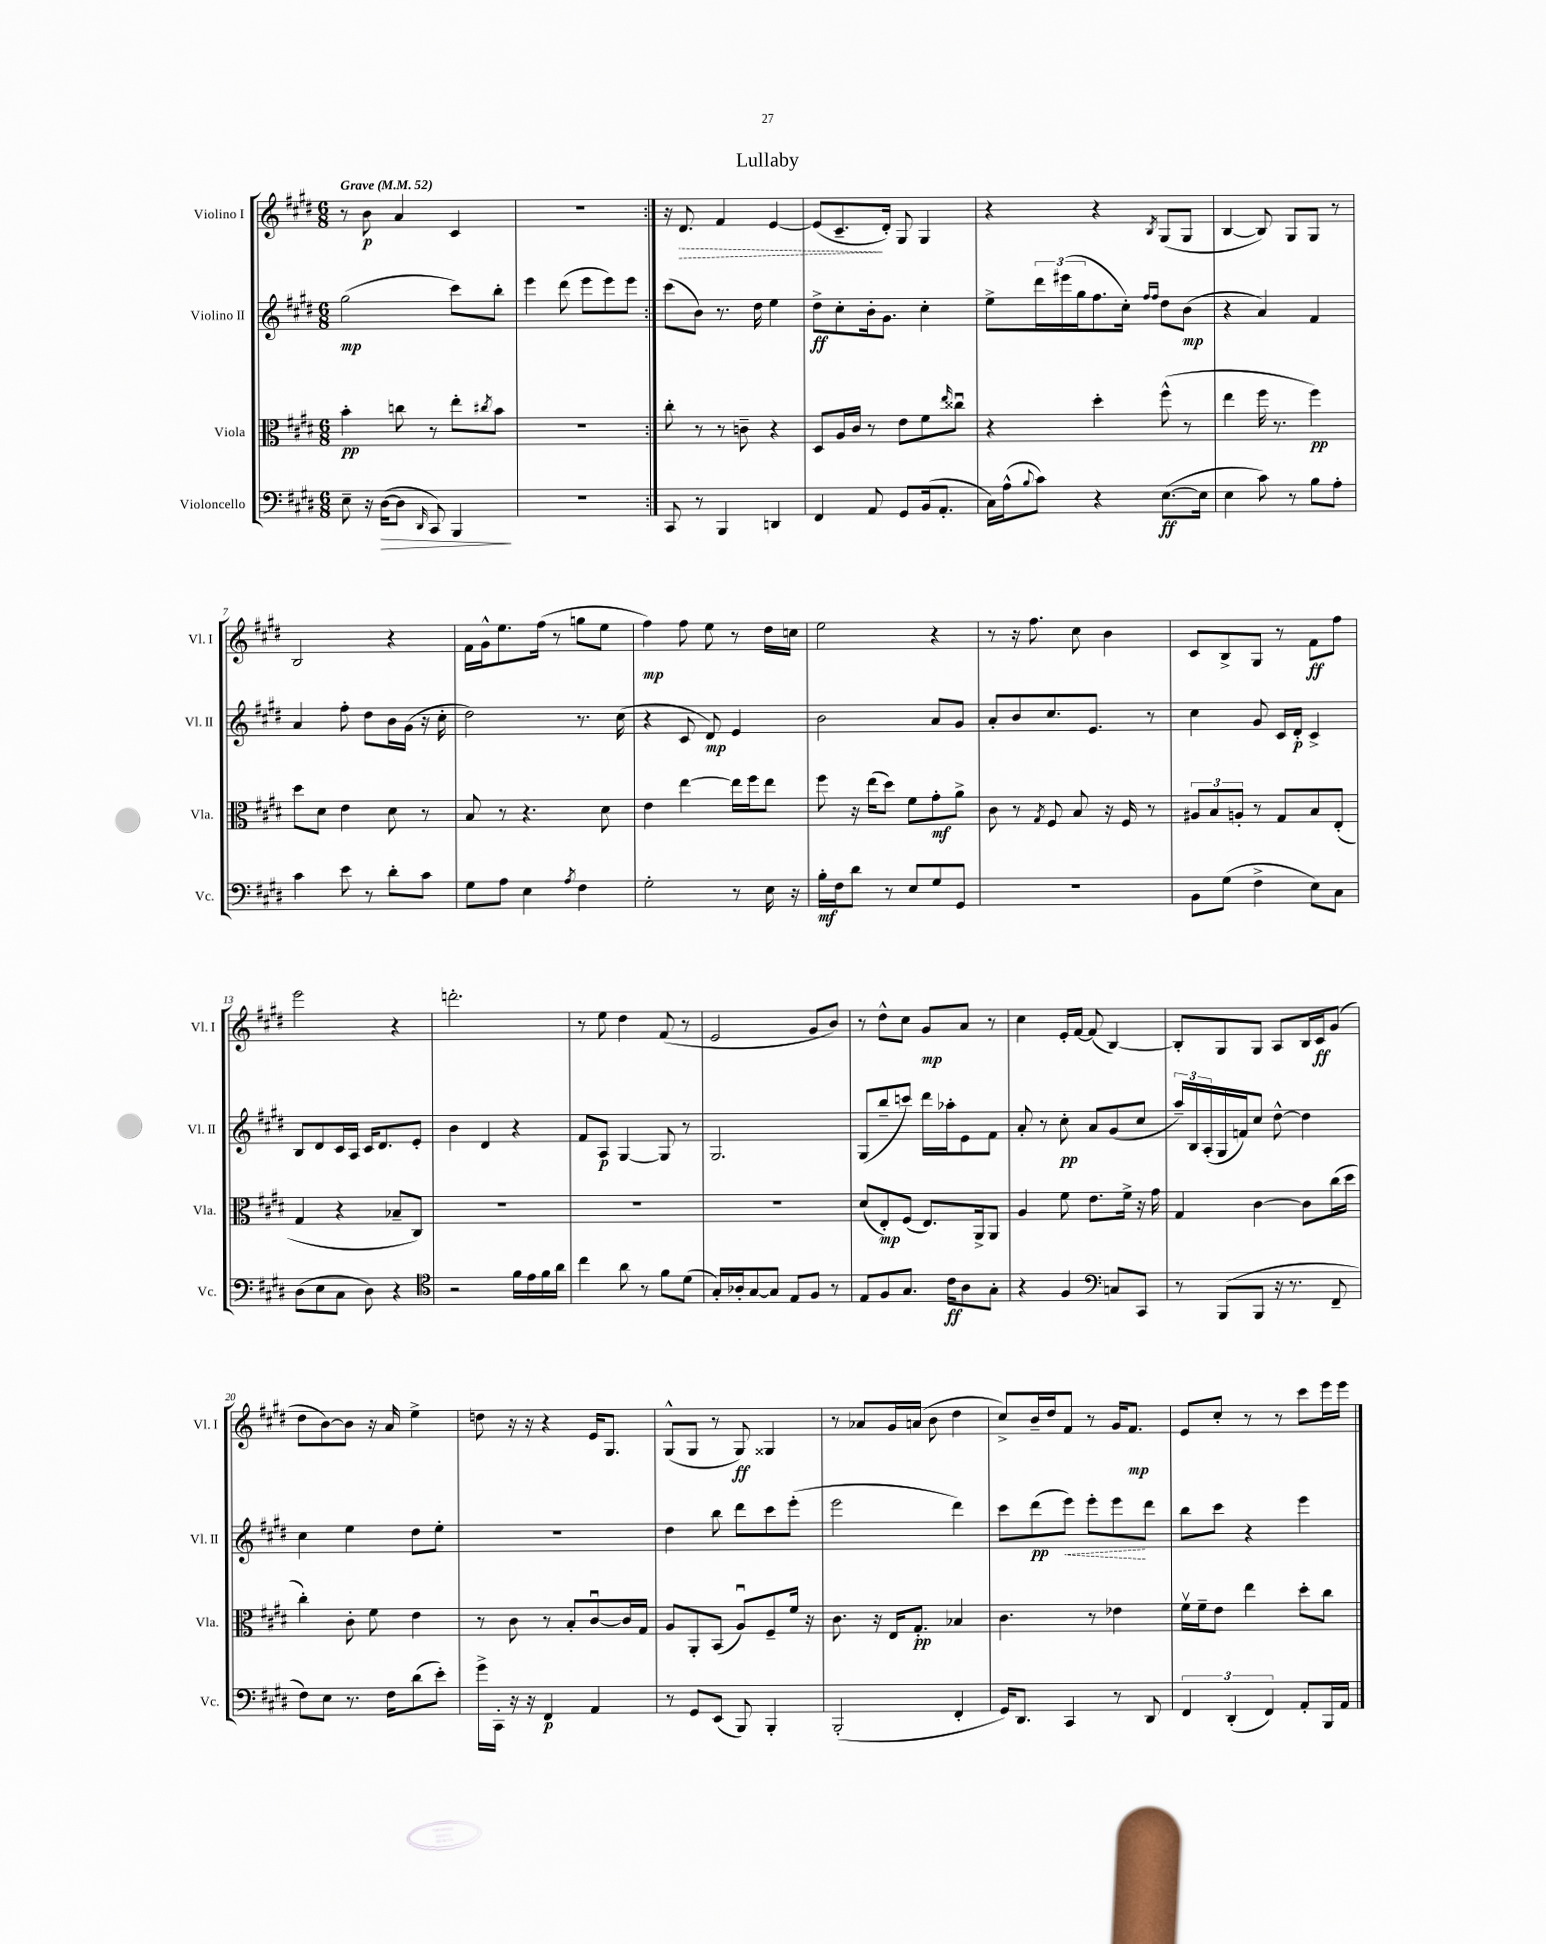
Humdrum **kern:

**kern	**dynam	**kern	**dynam	**kern	**dynam	**kern	**dynam
*part4	*part4	*part3	*part3	*part2	*part2	*part1	*part1
*staff4	*staff4	*staff3	*staff3	*staff2	*staff2	*staff1	*staff1
*I"Violoncello	*	*I"Viola	*	*I"Violino II	*	*I"Violino I	*
*I'Vc.	*	*I'Vla.	*	*I'Vl. II	*	*I'Vl. I	*
*clefF4	*	*clefC3	*	*clefG2	*	*clefG2	*
*k[f#c#g#d#]	*	*k[f#c#g#d#]	*	*k[f#c#g#d#]	*	*k[f#c#g#d#]	*
*M6/8	*	*M6/8	*	*M6/8	*	*M6/8	*
*MM52	*	*MM52	*	*MM52	*	*MM52	*
=1	=1	=1	=1	=1	=1	=1	=1
!	!	!	!	!	!	!LO:TX:a:B:t=Grave	!
8E~\	.	4b'\	pp	(2gg#\	mp	8r	.
16r	.	.	.	.	.	8b\	p
!	!LO:HP:b	!	!	!	!	!	!
([16D#\KL	>	.	.	.	.	.	.
8D#\J]	.	8ccn\	.	.	.	4a/	.
16qqDD#/	.	.	.	.	.	.	.
8CC#/)	.	8r	.	.	.	.	.
4BBB/	.	8ee'\L	.	8ccc#\L)	.	4c#/	.
.	.	8qcc#X/	.	.	.	.	.
.	.	8b\J	.	8bb'\J	.	.	.
.	]	.	.	.	.	.	.
=2	=2	=2	=2	=2	=2	=2	=2
2.r	.	2.r	.	4eee\	.	2.r	.
.	.	.	.	(8ddd#\	.	.	.
.	.	.	.	8eee\L	.	.	.
.	.	.	.	8eee\)	.	.	.
.	.	.	.	8eee\J	.	.	.
=3:|!	=3:|!	=3:|!	=3:|!	=3:|!	=3:|!	=3:|!	=3:|!
8CC#/	.	8cc#'\	.	(8ccc#\L	.	16r	.
!	!	!	!	!	!	!	!LO:HP:b
.	.	.	.	.	.	8.d#/	>
8r	.	8r	.	8b\J)	.	.	.
4BBB/	.	8r	.	8.r	.	4f#/	.
.	.	8cn~\	.	.	.	.	.
.	.	.	.	16dd#\	.	.	.
4DDn/	.	4r	.	4ee\	.	[4e/	.
=4	=4	=4	=4	=4	=4	=4	=4
4FF#/	.	8D#/L	.	8dd#^\L	ff	(8e/L]	.
.	.	16A/L	.	8cc#'\	.	8.c#~/	.
.	.	16c#/JJ	.	.	.	.	.
8AA/	.	8r	.	16b'\k	.	.	.
.	.	.	.	8.g#\J	.	16d#'/Jk)	]
8GG#/L	.	8e\L	.	.	.	8G#/	.
(16BB/k	.	8f#\	.	4cc#'\	.	4G#/	.
8.AA'/J	.	.	.	.	.	.	.
.	.	16qqee/	.	.	.	.	.
.	.	8cc##Xu\J	.	.	.	.	.
=5	=5	=5	=5	=5	=5	=5	=5
16C#\LL)	.	4r	.	8ee^\L	.	4r	.
(16A^^\J	.	.	.	.	.	.	.
8qqB/	.	.	.	.	.	.	.
8c#\J)	.	.	.	24ddd#\L	.	.	.
.	.	.	.	(24eee#X\	.	.	.
.	.	.	.	24gg#\J	.	.	.
4r	.	4dd#'\	.	8.ff#\	.	4r	.
.	.	.	.	16cc#'\Jk)	.	.	.
.	.	.	.	16qqff#/LL	.	.	.
.	.	.	.	16qqff#/JJ	.	8qB/	.
([8.E\L	ff	(8ff#^^\	.	8dd#\L	.	(8G#/L	.
.	.	8r	.	(8b\J	mp	8G#/J	.
16E\Jk]	.	.	.	.	.	.	.
=6	=6	=6	=6	=6	=6	=6	=6
4E\	.	4ee\	.	4r	.	[4B/	.
8c#\)	.	16ff#\	.	4a/)	.	8B/])	.
.	.	8.r	.	.	.	.	.
8r	.	.	.	.	.	8G#/L	.
8B\L	.	4ff#\)	pp	4f#/	.	8G#/J	.
8A'\J	.	.	.	.	.	8r	.
!!LO:LB:g=z
=7	=7	=7	=7	=7	=7	=7	=7
4c#\	.	8dd#\L	.	4a/	.	2B/	.
.	.	8d#\J	.	.	.	.	.
8e\	.	4e\	.	8ff#'\	.	.	.
8r	.	.	.	8dd#\L	.	.	.
8d#'\L	.	8d#\	.	16b\L	.	4r	.
.	.	.	.	(16g#\JJ	.	.	.
8c#\J	.	8r	.	16r	.	.	.
.	.	.	.	16cc#'\	.	.	.
=8	=8	=8	=8	=8	=8	=8	=8
8G#\L	.	8B/	.	2dd#\)	.	16f#\LL	.
.	.	.	.	.	.	16g#^^\J	.
8A\J	.	8r	.	.	.	8.ee\	.
4E\	.	4.r	.	.	.	.	.
.	.	.	.	.	.	(16ff#\Jk	.
.	.	.	.	.	.	8r	.
8qA/	.	.	.	.	.	.	.
4F#\	.	.	.	8.r	.	8ggn\L	.
.	.	8d#\	.	.	.	8ee\J	.
.	.	.	.	(16cc#\	.	.	.
=9	=9	=9	=9	=9	=9	=9	=9
2G#'\	.	4e\	.	4r	.	4ff#\)	mp
.	.	[4ee\	.	8c#/	.	8ff#\	.
.	.	.	.	8d#/)	mp	8ee\	.
8r	.	16ee\LL]	.	4e/	.	8r	.
.	.	16ff#\J	.	.	.	.	.
16E\	.	8ee\J	.	.	.	16dd#\LL	.
16r	.	.	.	.	.	16ccn\JJ	.
=10	=10	=10	=10	=10	=10	=10	=10
16B'\LL	mf	8ff#\	.	2b\	.	2ee\	.
16F#\J	.	.	.	.	.	.	.
8d#\J	.	16r	.	.	.	.	.
.	.	(16ee\KL	.	.	.	.	.
8r	.	8dd#\J)	.	.	.	.	.
8E/L	.	8f#\L	.	.	.	.	.
8G#/	.	8g#'\	mf	8a/L	.	4r	.
8GG#/J	.	8a^\J	.	8g#/J	.	.	.
=11	=11	=11	=11	=11	=11	=11	=11
2.r	.	8c#\	.	8a'/L	.	8r	.
.	.	8r	.	8b/	.	16r	.
.	.	.	.	.	.	8.ff#\	.
.	.	8qG#/	.	.	.	.	.
.	.	8F#/	.	8.cc#/	.	.	.
.	.	8B/	.	.	.	8cc#\	.
.	.	.	.	8.e/J	.	.	.
.	.	16r	.	.	.	4b\	.
.	.	16F#/	.	.	.	.	.
.	.	8r	.	8r	.	.	.
=12	=12	=12	=12	=12	=12	=12	=12
8BB\L	.	12A#X/L	.	4cc#\	.	8c#/L	.
.	.	12B/	.	.	.	.	.
(8G#\J	.	.	.	.	.	8B^/	.
.	.	12An'/J	.	.	.	.	.
4F#^\	.	8r	.	8g#/	.	8G#/J	.
.	.	8G#/L	.	16c#/LL	.	8r	.
.	.	.	.	16d#'/JJ	p	.	.
8E\L)	.	8B/	.	4c#^/	.	8f#\L	ff
8C#\J	.	(8E'/J	.	.	.	8ff#\J	.
!!LO:LB:g=z
=13	=13	=13	=13	=13	=13	=13	=13
(8D#\L	.	4G#/	.	8B/L	.	2eee\	.
8E\	.	.	.	8d#/	.	.	.
8C#\J	.	4r	.	16c#/L	.	.	.
.	.	.	.	16A/JJ	.	.	.
8D#\)	.	.	.	16c#/KL	.	.	.
.	.	.	.	8.d#/	.	.	.
4r	.	8B-X~/L	.	.	.	4r	.
.	.	8C#/J)	.	8e'/J	.	.	.
=14	=14	=14	=14	=14	=14	=14	=14
*clefC4	*	*	*	*	*	*	*
2r	.	2.r	.	4b\	.	2.dddn'\	.
.	.	.	.	4d#/	.	.	.
16f#\LL	.	.	.	4r	.	.	.
16e\	.	.	.	.	.	.	.
16f#\	.	.	.	.	.	.	.
16a\JJ	.	.	.	.	.	.	.
=15	=15	=15	=15	=15	=15	=15	=15
4cc#\	.	2.r	.	8f#/L	.	8r	.
.	.	.	.	8A/J	p	8ee\	.
8a\	.	.	.	[4G#/	.	4dd#\	.
8r	.	.	.	.	.	.	.
8f#\L	.	.	.	8G#/]	.	(8f#/	.
(8d#\J	.	.	.	8r	.	8r	.
=16	=16	=16	=16	=16	=16	=16	=16
16G#'/LL)	.	2.r	.	2.G#/	.	2e/	.
16A-X'/J	.	.	.	.	.	.	.
[8G#/	.	.	.	.	.	.	.
8G#/J]	.	.	.	.	.	.	.
8E/L	.	.	.	.	.	.	.
8F#/J	.	.	.	.	.	8g#/L	.
8r	.	.	.	.	.	8b/J)	.
=17	=17	=17	=17	=17	=17	=17	=17
8E/L	.	(8d#/L	.	(8G#/L	.	8r	.
8F#/	.	8E'/)	mp	8bb~/	.	8dd#^^\L	.
8.G#/J	.	(8F#/J	.	8cccn/J)	.	8cc#\J	.
.	.	8.E/L)	.	16ddd#\LL	.	8g#/L	mp
16c#\KL	ff	.	.	16aa-X'\J	.	.	.
8A\	.	.	.	8e\	.	8a/J	.
.	.	16AA^/k	.	.	.	.	.
8G#'\J	.	8AA/J	.	8f#\J	.	8r	.
=18	=18	=18	=18	=18	=18	=18	=18
4r	.	4A/	.	8a'/	.	4cc#\	.
.	.	.	.	8r	.	.	.
4F#/	.	8f#\	.	8cc#'\	pp	16e'/LL	.
.	.	.	.	.	.	[16f#/JJ	.
.	.	8.e\L	.	8a/L	.	(8f#/]	.
*clefF4	*	*	*	*	*	*	*
8Cn/L	.	.	.	(8g#/	.	[4B/)	.
.	.	16f#^\Jk	.	.	.	.	.
8CC#/J	.	16r	.	8cc#/J	.	.	.
.	.	16g#\	.	.	.	.	.
=19	=19	=19	=19	=19	=19	=19	=19
8r	.	4G#/	.	24aa~/LL)	.	8B'/L]	.
.	.	.	.	24B/	.	.	.
.	.	.	.	(24A'/	.	.	.
(8BBB/L	.	.	.	16G#/	.	8G#/	.
.	.	.	.	16fn/J)	.	.	.
8BBB/J	.	[4c#\	.	8cc#/J	.	8G#/J	.
16r	.	.	.	[8dd#^^\	.	8A/L	.
8.r	.	.	.	.	.	.	.
.	.	8c#\L]	.	4dd#\]	.	16B/L	.
.	.	.	.	.	.	16c#/J	ff
8FF#~/	.	(16cc#\L	.	.	.	(8g#/J	.
.	.	16dd#\JJ	.	.	.	.	.
!!LO:LB:g=z
=20	=20	=20	=20	=20	=20	=20	=20
8F#\L)	.	4cc#'\)	.	4cc#\	.	8dd#\L	.
8E\J	.	.	.	.	.	[8b\)	.
8.r	.	8c#'\	.	4ee\	.	8b\J]	.
.	.	8f#\	.	.	.	16r	.
16F#\KL	.	.	.	.	.	16a/	.
(8d#\	.	4e\	.	8dd#\L	.	4ee^\	.
8e'\J)	.	.	.	8ee'\J	.	.	.
=21	=21	=21	=21	=21	=21	=21	=21
16g#^\LL	.	8r	.	2.r	.	8ddn\	.
16CC#'\JJ	.	.	.	.	.	.	.
16r	.	8c#\	.	.	.	16r	.
16r	.	.	.	.	.	16r	.
4FF#/	p	8r	.	.	.	4r	.
.	.	8B'/L	.	.	.	.	.
4AA/	.	[8c#u/	.	.	.	16e/KL	.
.	.	.	.	.	.	8.G#/J	.
.	.	16c#/L]	.	.	.	.	.
.	.	16G#/JJ	.	.	.	.	.
=22	=22	=22	=22	=22	=22	=22	=22
8r	.	8A/L	.	4dd#\	.	(8G#^^/L	.
8GG#/L	.	8AA'/	.	.	.	8G#/J	.
(8EE/J	.	(8BB/J	.	8bb\	.	8r	.
8BBB/)	.	8Au/L)	.	8ddd#\L	.	8G#/)	ff
4BBB'/	.	8F#~/	.	8ccc#\	.	4G##X/	.
.	.	16f#/Jk	.	(8eee'\J	.	.	.
.	.	16r	.	.	.	.	.
=23	=23	=23	=23	=23	=23	=23	=23
(2BBB'/	.	8.c#\	.	2eee\	.	8r	.
.	.	.	.	.	.	8a-X/L	.
.	.	16r	.	.	.	.	.
.	.	16E/KL	.	.	.	16g#/L	.
.	.	8.G#'/J	pp	.	.	(16an/JJ	.
.	.	.	.	.	.	8b\	.
4FF#'/	.	4B-X/	.	4ddd#\)	.	4dd#\	.
=24	=24	=24	=24	=24	=24	=24	=24
16GG#/KL)	.	4.c#\	.	8ccc#\L	.	8cc#^/L)	.
8.DD#/J	.	.	.	.	.	.	.
.	.	.	.	(8ddd#\	pp	16b~/L	.
.	.	.	.	.	.	16dd#/J	.
!	!	!	!	!	!LO:HP:b	!	!
4CC#/	.	.	.	8eee\J)	<	8f#/J	.
.	.	8r	.	8eee'\L	.	8r	.
8r	.	4e-X\	.	8eee\	.	16g#/KL	.
.	.	.	.	.	.	8.f#/J	mp
8DD#/	.	.	.	8ddd#\J	[	.	.
=25	=25	=25	=25	=25	=25	=25	=25
6FF#/	.	16f#v\LL	.	8bb\L	.	8e/L	.
.	.	16f#~\J	.	.	.	.	.
.	.	8e\J	.	8ccc#\J	.	8cc#'/J	.
(6DD#'/	.	.	.	.	.	.	.
.	.	4ee\	.	4r	.	8r	.
6FF#/)	.	.	.	.	.	.	.
.	.	.	.	.	.	8r	.
8AA'/L	.	8dd#'\L	.	4eee\	.	8ccc#\L	.
16BBB/L	.	8cc#\J	.	.	.	16eee\L	.
16AA/JJ	.	.	.	.	.	16eee\JJ	.
==	==	==	==	==	==	==	==
*-	*-	*-	*-	*-	*-	*-	*-
